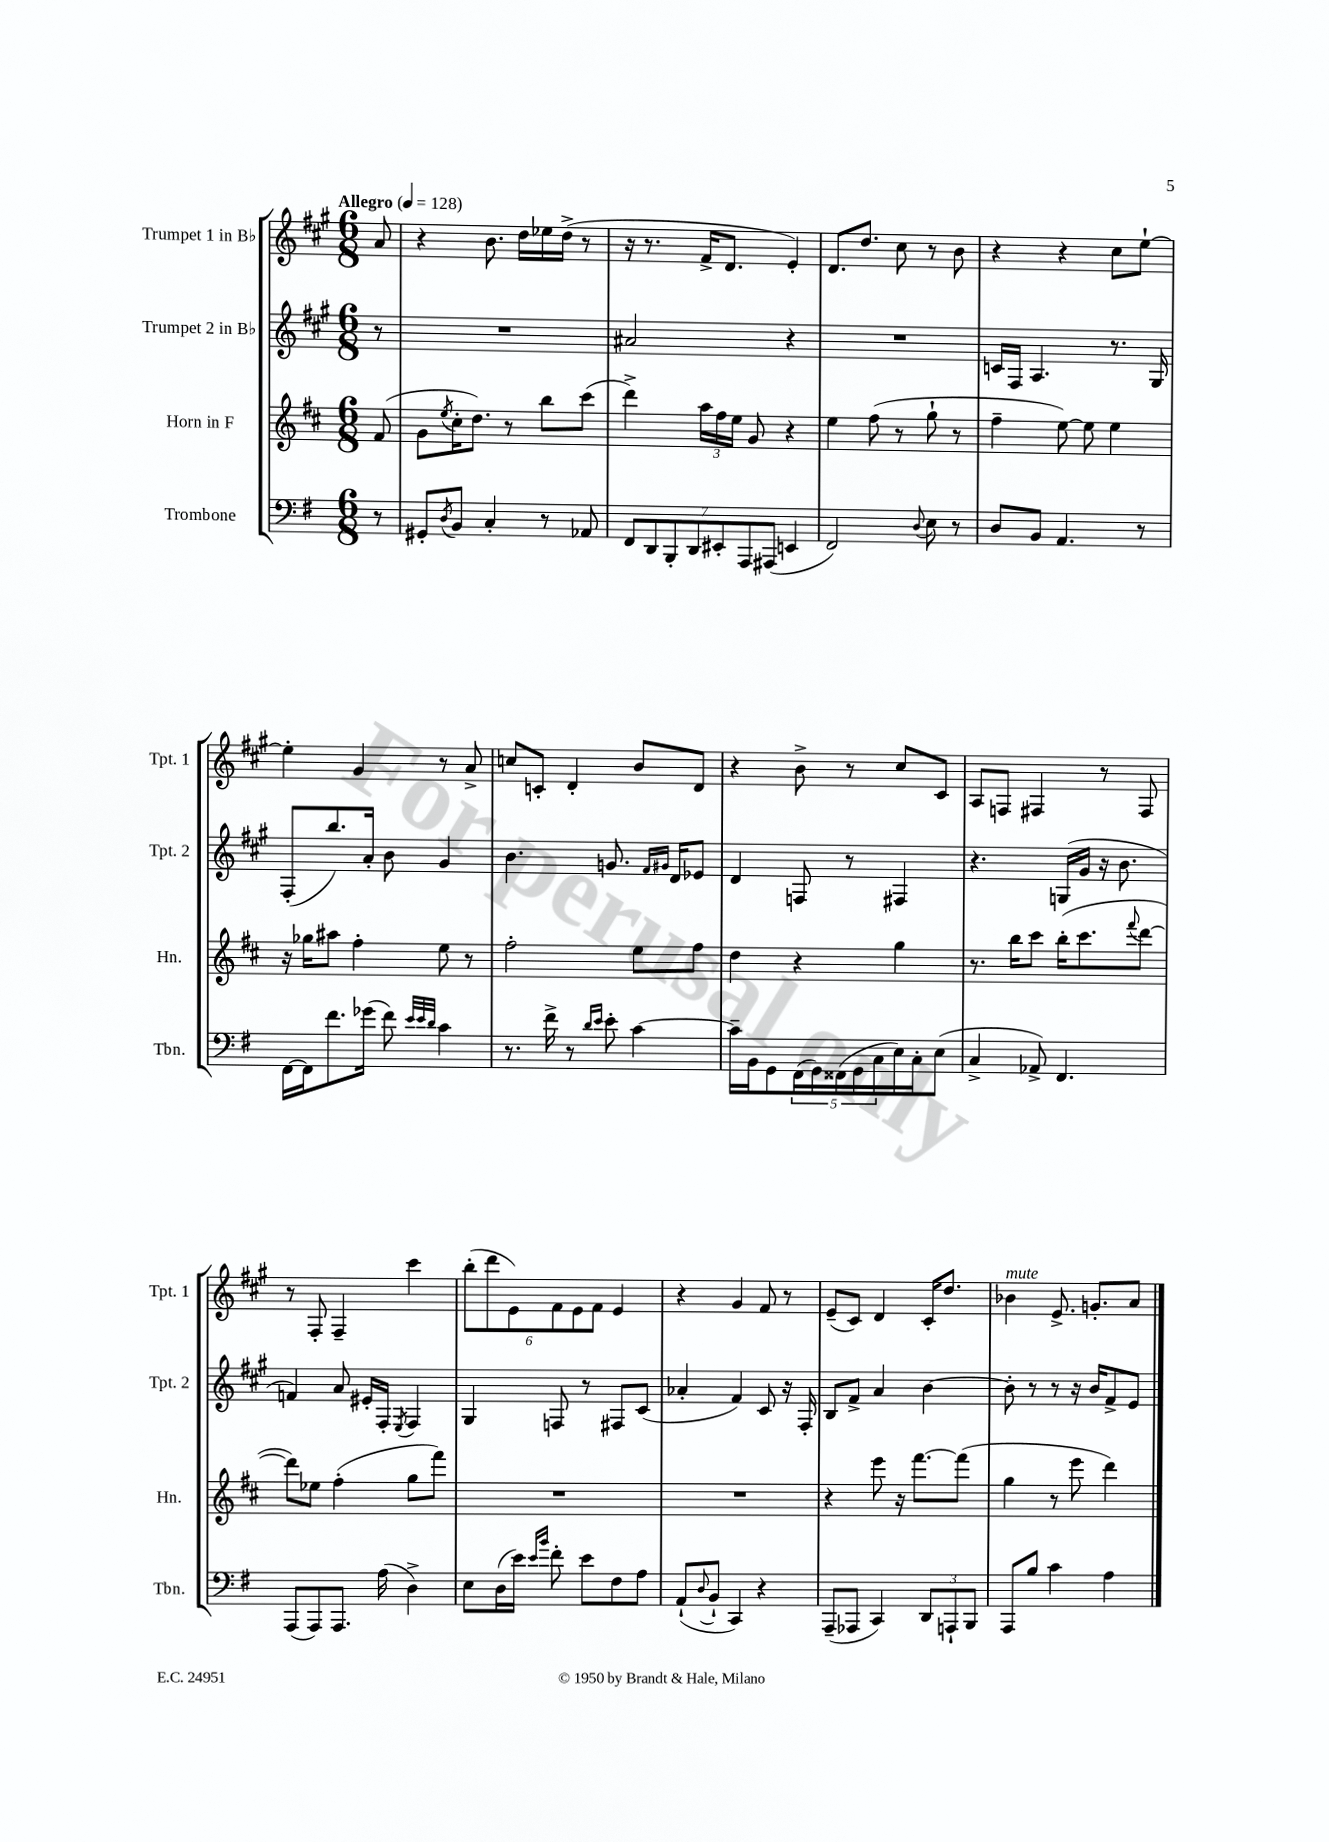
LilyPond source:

<<
\new StaffGroup <<
\new Staff = "s0" \with { instrumentName = "Trumpet 1 in Bb" shortInstrumentName = "Tpt. 1" } {
    \clef treble \key a \major \numericTimeSignature \time 6/8 \partial 8 \tempo "Allegro" 4 = 128
    a'8 |
    r4 b'8. d''16 ees''16 d''16->( r8 |
    r16 r8. fis'16-> d'8. e'4-.) |
    d'8. d''8. cis''8 r8 b'8 |
    r4 r4 cis''8 e''8~-! |
    e''4-. gis'4 r8 a'8-> |
    c''8 c'8-. d'4-. b'8 d'8 |
    r4 b'8-> r8 cis''8 cis'8 |
    a8 f8 fis4 r8 fis8 |
    r8 fis8-. fis4-- cis'''4 |
    \tuplet 6/4 { b''8-.( d'''8 e'8) fis'8 e'8 fis'8 } e'4 |
    r4 gis'4 fis'8 r8 |
    e'8--( cis'8) d'4 cis'16-. d''8. |
    bes'4^\markup { \italic "mute" } e'8.-> g'8.-. a'8 \bar "|." |
}
\new Staff = "s1" \with { instrumentName = "Trumpet 2 in Bb" shortInstrumentName = "Tpt. 2" } {
    \clef treble \key a \major \numericTimeSignature \time 6/8 \partial 8
    r8 |
    R2. |
    ais'2 r4 |
    R2. |
    c'16 fis16 a4. r8. gis16 |
    fis8-.( b''8.) a'16-. b'8 gis'4 |
    b'4. g'8. \grace { fis'16 gis'16 } d'16 ees'8 |
    d'4 f8 r8 fis4 |
    r4. g16( gis'16 r16 b'8. |
    f'4) a'8 eis'16-. fis16-. \acciaccatura { e8 } fis4 |
    gis4 f8 r8 fis8 cis'8( |
    aes'4-. fis'4) cis'8 r16 fis16-. |
    b8 fis'8-> a'4 b'4~ |
    b'8-. r8 r8 r16 b'16 fis'8-> e'8 \bar "|." |
}
\new Staff = "s2" \with { instrumentName = "Horn in F" shortInstrumentName = "Hn." } {
    \clef treble \key d \major \numericTimeSignature \time 6/8 \partial 8
    fis'8( |
    g'8 \acciaccatura { e''8 } cis''16-. d''8.) r8 b''8 cis'''8( |
    d'''4->) \tuplet 3/2 { a''16 fis''16 e''16 } g'8 r4 |
    e''4 fis''8( r8 g''8-! r8 |
    fis''4-- e''8~) e''8 e''4 |
    r16 ges''16 ais''8 fis''4-. e''8 r8 |
    fis''2-. e''8 fis''8 |
    d''4 r4 g''4 |
    r8. b''16 cis'''8 b''16-.( cis'''8. \appoggiatura { fis'''8 } d'''8~ |
    d'''8) ees''8 fis''4-.( g''8 fis'''8) |
    R2. |
    R2. |
    r4 e'''8 r16 fis'''8.~ fis'''8( |
    g''4 r8 e'''8 d'''4) \bar "|." |
}
\new Staff = "s3" \with { instrumentName = "Trombone" shortInstrumentName = "Tbn." } {
    \clef bass \key g \major \numericTimeSignature \time 6/8 \partial 8
    r8 |
    gis,8-. \acciaccatura { d8 } b,8 c4-. r8 aes,8 |
    \tuplet 7/4 { fis,8 d,8 b,,8-. d,8 eis,8-. a,,8 ais,,8( } e,4 |
    fis,2) \appoggiatura { d8 } e8 r8 |
    d8 b,8 a,4. r8 |
    fis,16~ fis,16 fis'8. ges'16( fis'8) \grace { e'32 e'32 d'32 } c'4 |
    r8. fis'16-> r8 \grace { d'16 e'16 } e'8-. c'4~ |
    c'16-- b,16 g,8 \tuplet 5/4 { fis,16( g,16) fisis,16( g,16 c16 } e16) c16-. e8( |
    c4-> aes,8->) fis,4. |
    a,,8( a,,8) a,,8. a16( d4->) |
    e8 d16( e'16) \grace { e'16 b'16 } fis'8-. e'8 fis8 a8 |
    a,8-!( \appoggiatura { d8 } b,8-! c,4) r4 |
    a,,8--( aes,,8 c,4) \tuplet 3/2 { d,8 a,,8-! b,,8 } |
    a,,8 b8 c'4 a4 \bar "|." |
}
>>
>>
\layout { \context { \Score \remove "Bar_number_engraver" } }
